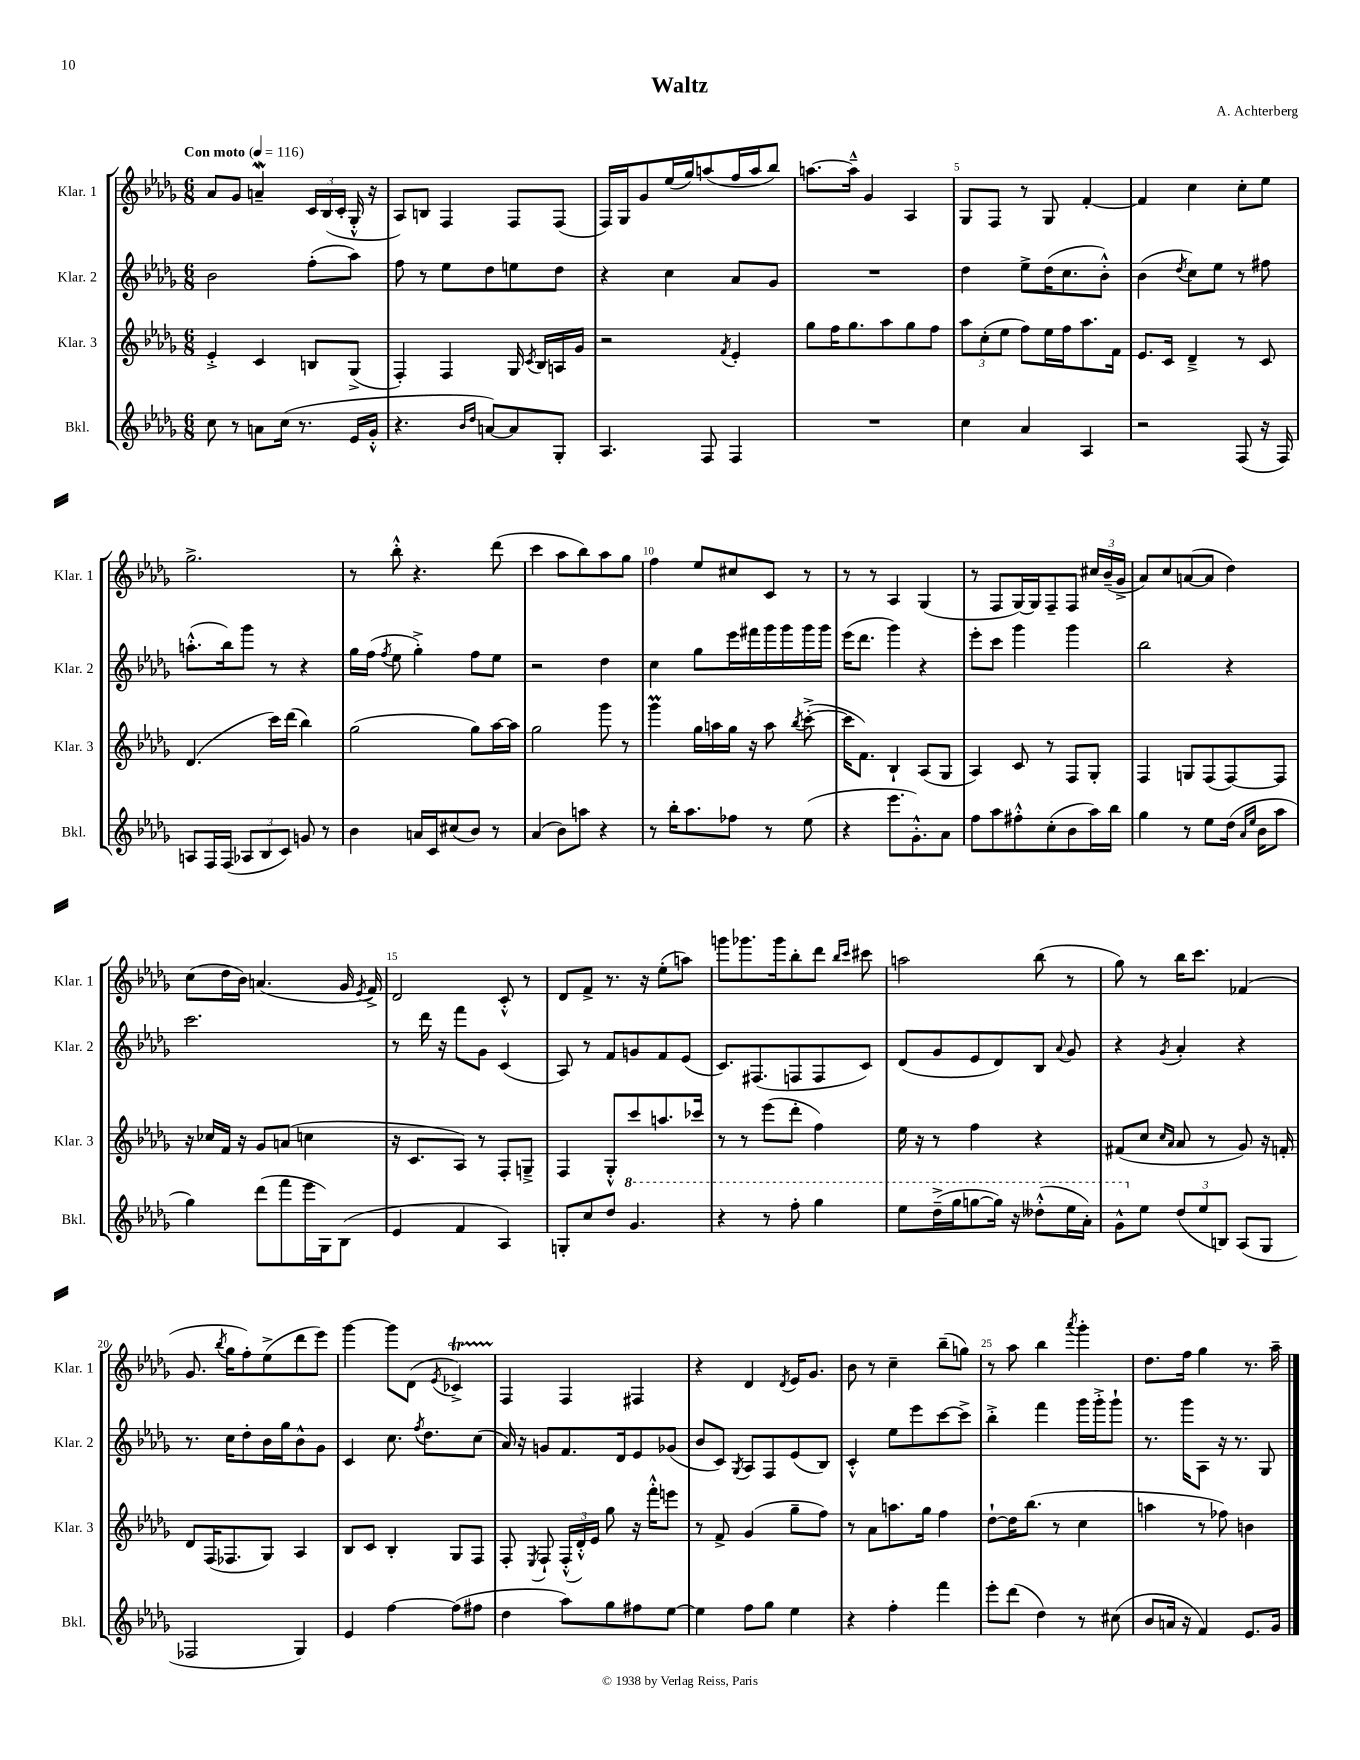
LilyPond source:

\header { title = "Waltz" composer = "A. Achterberg" }
<<
\new StaffGroup <<
\new Staff = "s0" \with { instrumentName = "Klar. 1" shortInstrumentName = "Klar. 1" } {
    \clef treble \key des \major \numericTimeSignature \time 6/8 \tempo "Con moto" 4 = 116
    \autoBeamOff aes'8[ ges'8] a'4--\mordent \tuplet 3/2 { c'16[ bes16( c'16]-. } ges16-.-^ r16 |
    aes8[) b8] f4 f8[ f8]( |
    f16[) ges16 ges'8 ees''16( ges''16) a''8( f''16 a''16 bes''8]) |
    a''8.[~ a''16]---^ ges'4 aes4 |
    ges8[ f8] r8 ges8 f'4~-. |
    f'4 c''4 c''8[-. ees''8] |
    ges''2.-> |
    r8 bes''8-.-^ r4. des'''8( |
    c'''4 aes''8[ bes''8) aes''8 ges''8] |
    f''4 ees''8[ cis''8 c'8] r8 |
    r8 r8 aes4 ges4( |
    r8 f8[ ges16~) ges16 f8-- f8] \tuplet 3/2 { cis''16[ bes'16--( ges'16]-> } |
    aes'8[) c''8 a'8~( a'8] des''4) |
    c''8[( des''16 bes'16]) a'4.( ges'16 \acciaccatura { ees'8 } f'16->) |
    des'2 c'8-.-^ r8 |
    des'8[ f'8]-> r8. r16 ees''8[-.( a''8]) |
    g'''8[ ges'''8. ges'''16 bes''8-. des'''8] \grace { bes''16[ c'''16] } cis'''8 |
    a''2 bes''8( r8 |
    ges''8) r8 bes''16[ c'''8.] fes'4( |
    ges'8. \acciaccatura { bes''8 } ges''16[ f''8-.) ees''8->( des'''8 ees'''8]) |
    ges'''4~ ges'''8[ des'8]( \acciaccatura { ees'8 } ces'4->\startTrillSpan) |
    f4\stopTrillSpan f4 fis4 |
    r4 des'4 \acciaccatura { des'8 } ees'16[ ges'8.] |
    bes'8 r8 c''4-- bes''8[--( g''8]) |
    r8 aes''8 bes''4 \acciaccatura { aes'''8 } ges'''4-. |
    des''8.[ f''16] ges''4 r8. aes''16-- \bar "|." |
}
\new Staff = "s1" \with { instrumentName = "Klar. 2" shortInstrumentName = "Klar. 2" } {
    \clef treble \key des \major \numericTimeSignature \time 6/8
    \autoBeamOff bes'2 f''8[-.( aes''8]) |
    f''8 r8 ees''8[ des''8 e''8 des''8] |
    r4 c''4 aes'8[ ges'8] |
    R2. |
    des''4 ees''8[-> des''16( c''8. bes'8]-.-^) |
    bes'4( \acciaccatura { des''8 } c''8[) ees''8] r8 fis''8 |
    a''8.[-.-^( bes''16) ges'''8] r8 r4 |
    ges''16[ f''16]( \acciaccatura { f''8 } ees''8 ges''4-.->) f''8[ ees''8] |
    r2 des''4 |
    c''4 ges''8[ ees'''16 fis'''16 ges'''16 ges'''16 ges'''16 ges'''16] |
    ees'''16[( des'''8.] ges'''4) r4 |
    ees'''8[-. c'''8] ges'''4 ges'''4 |
    bes''2 r4 |
    c'''2. |
    r8 des'''16 r16 f'''8[ ges'8] c'4( |
    aes8) r8 f'8[ g'8 f'8 ees'8]( |
    c'8.[) fis8.( f8 f8 c'8]) |
    des'8[( ges'8 ees'8 des'8) bes8] \appoggiatura { aes'8 } ges'8 |
    r4 \acciaccatura { ges'8 } aes'4-. r4 |
    r8. c''16[ des''8-. bes'16 ges''16 bes'8-^ ges'8] |
    c'4 c''8. \acciaccatura { f''8 } des''8.[ c''8]( |
    aes'16) r16 g'8[ f'8. des'16 ees'8 ges'8]( |
    bes'8[ c'8]) \acciaccatura { ges8 } aes8[ f8 ees'8( bes8]) |
    c'4-.-^ ees''8[ ees'''8 c'''8~ c'''8]-> |
    bes''4-.-> f'''4 ges'''16[ ges'''16-.-> ges'''8]-! |
    r8. ges'''16[ aes8] r16 r8. ges8 \bar "|." |
}
\new Staff = "s2" \with { instrumentName = "Klar. 3" shortInstrumentName = "Klar. 3" } {
    \clef treble \key des \major \numericTimeSignature \time 6/8
    \autoBeamOff ees'4-.-> c'4 b8[ ges8]->( |
    f4-.) f4 ges16 \acciaccatura { c'8 } bes16[ a16 ges'16] |
    r2 \acciaccatura { f'8 } ees'4-. |
    ges''8[ f''16 ges''8. aes''8 ges''8 f''8] |
    \tuplet 3/2 { aes''8[ c''8-.( ees''8] } f''8[) ees''16 f''16 aes''8. f'16] |
    ees'8.[ c'16] des'4---> r8 c'8 |
    des'4.( c'''16[) des'''16]( bes''4) |
    ges''2( ges''8[) aes''16~ aes''16] |
    ges''2 ges'''8 r8 |
    ges'''4\prall ges''16[ a''16 ges''16] r16 a''8 \acciaccatura { bes''8 } c'''8~-.->( |
    c'''16[ f'8.]) bes4-! aes8[( ges8] |
    aes4) c'8 r8 f8[ ges8]-. |
    f4 g8[ f8( f8~) f8] |
    r16 ces''16[ f'16] r16 ges'8[ a'8]( c''4 |
    r16 c'8.[ aes8]) r8 f8[-. g8]---> |
    f4 ges8[-.-^ c'''8 a''8. ces'''16] |
    r8 r8 ees'''8[( des'''8]-. f''4) |
    ees''16 r16 r8 f''4 r4 |
    fis'8[( c''8] \grace { c''16[ aes'16] } aes'8 r8 ges'8) r16 f'16-. |
    des'8[ f16( fes8. ges8]) aes4 |
    bes8[ c'8] bes4-. ges8[ f8] |
    f8-. \acciaccatura { ees8 } f8-! \tuplet 3/2 { f16[-.-^( des'16-.-^) ees'16] } ges''8 r16 f'''16[-.-^ e'''8] |
    r8 f'8-> ges'4( ges''8[-- f''8]) |
    r8 aes'8[ a''8. ges''16] f''4 |
    des''8[~-! des''16 bes''8.]( r8 c''4 |
    a''4 r8 fes''8) b'4 \bar "|." |
}
\new Staff = "s3" \with { instrumentName = "Bkl." shortInstrumentName = "Bkl." } {
    \clef treble \key des \major \numericTimeSignature \time 6/8
    \autoBeamOff c''8 r8 a'8[ c''16]( r8. ees'16[ ges'16]-.-^ |
    r4. \grace { bes'16[ des''16] } a'8[~) a'8 ges8]-. |
    aes4. f8 f4 |
    R2. |
    c''4 aes'4 aes4 |
    r2 f8( r16 f16) |
    a8[ f16 f16]( \tuplet 3/2 { aes8[ bes8 c'8]) } g'8 r8 |
    bes'4 a'16[ c'16 cis''8( bes'8]) r8 |
    aes'4( bes'8[) a''8] r4 |
    r8 bes''16[-. aes''8. fes''8] r8 ees''8( |
    r4 ees'''8.[ ges'8.-.-^) aes'8] |
    f''8[ aes''8 fis''8-.-^ c''8-.( bes'8 aes''16) bes''16] |
    ges''4 r8 ees''8[ des''16]( \grace { aes'16[ ees''16] } bes'16[ aes''8] |
    ges''4) des'''8[( f'''8 ees'''16 ges16) bes8]( |
    ees'4 f'4 aes4) |
    g8[-. c''8 des''8] \ottava #1 ges''4. |
    r4 r8 f'''8-. ges'''4 |
    ees'''8[ des'''16--->( ges'''16 g'''8~ g'''16]) r16 deses'''8[-.-^( ees'''16 aes''16]-.) |
    ges''8[-^ \ottava #0 ees''8] \tuplet 3/2 { des''8[( ees''8 b8]) } aes8[( ges8] |
    fes2 ges4) |
    ees'4 f''4~ f''8[( fis''8] |
    des''4 aes''8[) ges''8 fis''8 ees''8]~ |
    ees''4 f''8[ ges''8] ees''4 |
    r4 f''4-. f'''4 |
    ees'''8[-. des'''8]( des''4) r8 cis''8( |
    bes'8[ a'16] r16 f'4) ees'8.[ ges'16] \bar "|." |
}
>>
>>
\layout { \context { \Score \override BarNumber.break-visibility = ##(#f #t #t) barNumberVisibility = #(every-nth-bar-number-visible 5) } }
